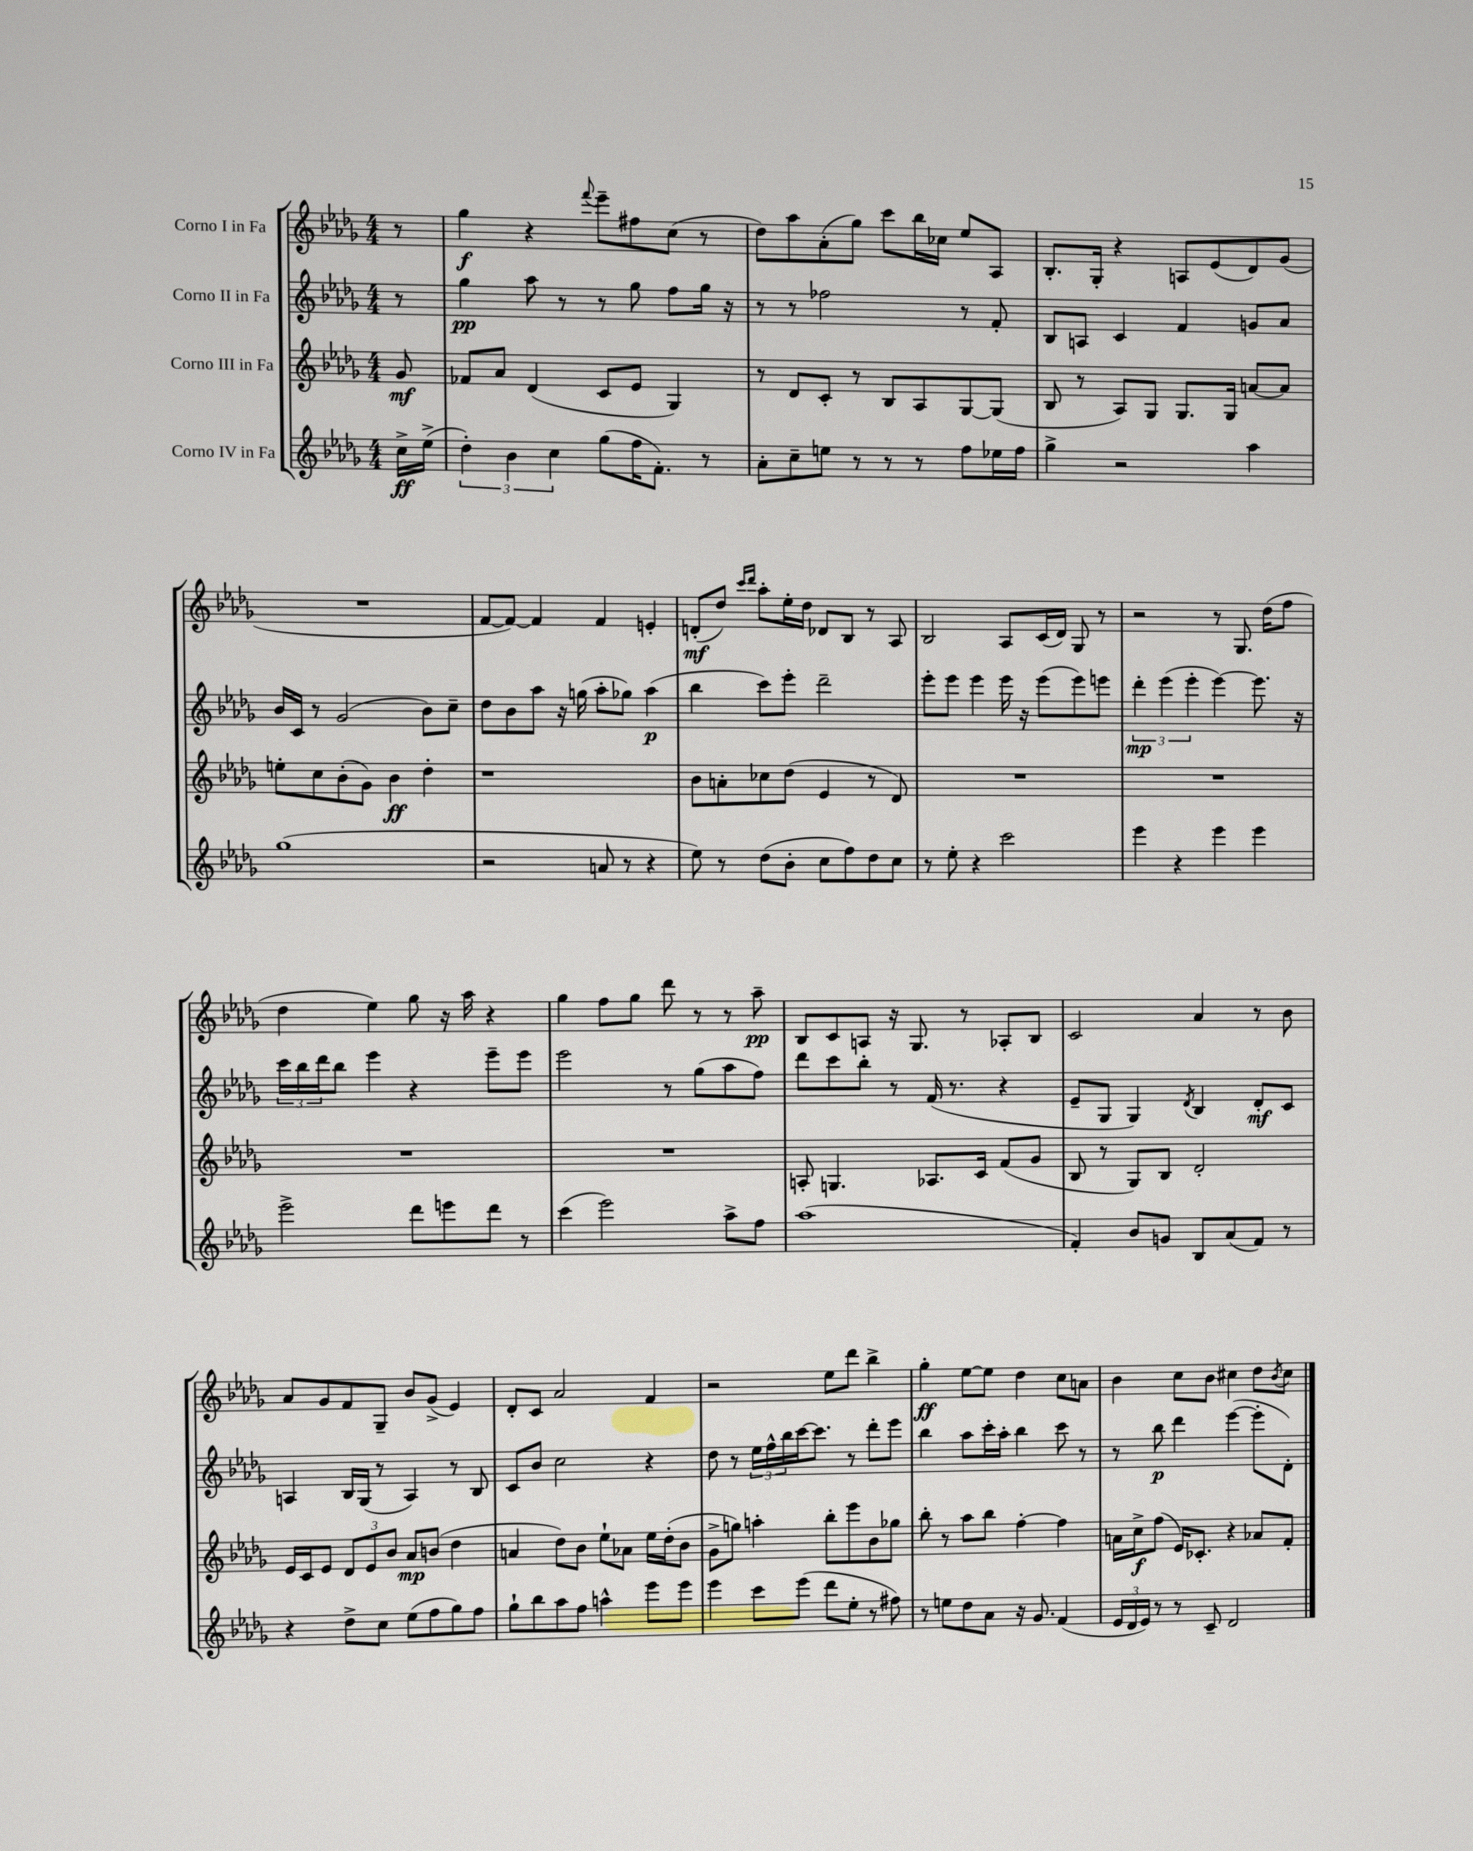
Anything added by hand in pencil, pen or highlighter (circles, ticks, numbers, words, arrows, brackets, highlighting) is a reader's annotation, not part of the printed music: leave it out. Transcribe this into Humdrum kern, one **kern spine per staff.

**kern	**dynam	**kern	**dynam	**kern	**dynam	**kern	**dynam
*part4	*part4	*part3	*part3	*part2	*part2	*part1	*part1
*staff4	*staff4	*staff3	*staff3	*staff2	*staff2	*staff1	*staff1
*I"Corno IV in Fa	*	*I"Corno III in Fa	*	*I"Corno II in Fa	*	*I"Corno I in Fa	*
*clefG2	*	*clefG2	*	*clefG2	*	*clefG2	*
*k[b-e-a-d-g-]	*	*k[b-e-a-d-g-]	*	*k[b-e-a-d-g-]	*	*k[b-e-a-d-g-]	*
*M4/4	*	*M4/4	*	*M4/4	*	*M4/4	*
=	=	=	=	=	=	=	=
16cc^\LL	ff	8g-/	mf	8r	.	8r	.
(16ee-^\JJ	.	.	.	.	.	.	.
=1	=1	=1	=1	=1	=1	=1	=1
6dd-'\)	.	8f-X/L	.	4gg-\	pp	4gg-\	f
.	.	8a-/J	.	.	.	.	.
6b-\	.	.	.	.	.	.	.
.	.	(4d-/	.	8aa-\	.	4r	.
6cc\	.	.	.	.	.	.	.
.	.	.	.	8r	.	.	.
.	.	.	.	.	.	8qqfff/	.
(8gg-\L	.	8c/L	.	8r	.	8eee-~\L	.
16ff\K	.	8e-/J	.	8gg-\	.	8ff#X\	.
8.f'\J)	.	.	.	.	.	.	.
.	.	4G-/)	.	8ff\L	.	(8cc\J	.
8r	.	.	.	16gg-\Jk	.	8r	.
.	.	.	.	16r	.	.	.
=2	=2	=2	=2	=2	=2	=2	=2
8a-'\L	.	8r	.	8r	.	8dd-\L)	.
8cc~\	.	8d-/L	.	8r	.	8aa-\	.
8een\J	.	8c'/J	.	2ff-X\	.	(8a-'\	.
8r	.	8r	.	.	.	8gg-\J)	.
8r	.	8B-/L	.	.	.	8ccc\L	.
8r	.	8A-/	.	.	.	16bb-\L	.
.	.	.	.	.	.	16cc-X\JJ	.
8ff\L	.	[8G-/	.	8r	.	8ee-/L	.
16ee-X\L	.	(8G-/J]	.	8f'/	.	8A-/J	.
16ff\JJ	.	.	.	.	.	.	.
=3	=3	=3	=3	=3	=3	=3	=3
4gg-^\	.	8B-/	.	8B-/L	.	8.B-'/L	.
.	.	8r	.	8An/J	.	.	.
.	.	.	.	.	.	16G-'/Jk	.
2r	.	8A-/L)	.	4c/	.	4r	.
.	.	8G-/J	.	.	.	.	.
.	.	8.G-/L	.	4f/	.	8An/L	.
.	.	.	.	.	.	(8e-/	.
.	.	16G-/Jk	.	.	.	.	.
4aa-\	.	[8an/L	.	8gn/L	.	8d-/)	.
.	.	8a/J]	.	8a-/J	.	(8g-/J	.
!!LO:LB:g=z
=4	=4	=4	=4	=4	=4	=4	=4
(1gg-	.	8een'\L	.	16b-/LL	.	1r	.
.	.	.	.	16c/JJ	.	.	.
.	.	8cc\	.	8r	.	.	.
.	.	(8b-'\	.	(2g-/	.	.	.
.	.	8g-\J)	.	.	.	.	.
.	.	4b-\	ff	.	.	.	.
.	.	4dd-'\	.	8b-\L)	.	.	.
.	.	.	.	8cc~\J	.	.	.
=5	=5	=5	=5	=5	=5	=5	=5
2r	.	1r	.	8dd-\L	.	[8f/L	.
.	.	.	.	8b-\	.	8f/J_)	.
.	.	.	.	8aa-\J	.	4f/]	.
.	.	.	.	16r	.	.	.
.	.	.	.	(16ggn\	.	.	.
8an/	.	.	.	8aa-'\L	.	4f/	.
8r	.	.	.	8gg-X\J)	.	.	.
4r	.	.	.	(4aa-\	p	4en'/	.
=6	=6	=6	=6	=6	=6	=6	=6
8ee-\)	.	8b-\L	.	4bb-\	.	(8dn'/L	mf
8r	.	8an'\	.	.	.	8dd-/J)	.
.	.	.	.	.	.	16qqccc/LL	.
.	.	.	.	.	.	16qqddd-/JJ	.
(8dd-\L	.	8cc-X\	.	8ccc\L)	.	8aa-'\L	.
8b-'\J	.	(8dd-\J	.	8eee-'\J	.	16ee-'\L	.
.	.	.	.	.	.	16dd-\JJ	.
8cc\L	.	4e-/	.	2ddd-~\	.	8d-X/L	.
8ff\)	.	.	.	.	.	8B-/J	.
8dd-\	.	8r	.	.	.	8r	.
8cc\J	.	8d-/)	.	.	.	8A-/	.
=7	=7	=7	=7	=7	=7	=7	=7
8r	.	1r	.	8eee-'\L	.	2B-/	.
8ee-'\	.	.	.	8eee-\J	.	.	.
4r	.	.	.	4eee-\	.	.	.
2ccc\	.	.	.	16eee-\	.	8A-/L	.
.	.	.	.	16r	.	.	.
.	.	.	.	(8eee-\L	.	(16c/L	.
.	.	.	.	.	.	16d-/JJ)	.
.	.	.	.	8eee-\)	.	8G-/	.
.	.	.	.	8eeen\J	.	8r	.
=8	=8	=8	=8	=8	=8	=8	=8
4eee-\	.	1r	.	6ddd-'\	mp	2r	.
.	.	.	.	(6eee-\	.	.	.
4r	.	.	.	.	.	.	.
.	.	.	.	6eee-'\	.	.	.
4eee-\	.	.	.	[4eee-\)	.	8r	.
.	.	.	.	.	.	8.G-/	.
4eee-\	.	.	.	8.eee-\]	.	.	.
.	.	.	.	.	.	(16dd-\KL	.
.	.	.	.	.	.	8ff\J	.
.	.	.	.	16r	.	.	.
!!LO:LB:g=z
=9	=9	=9	=9	=9	=9	=9	=9
2eee-^\	.	1r	.	24ccc\LL	.	4dd-\	.
.	.	.	.	24bb-\	.	.	.
.	.	.	.	24ddd-\J	.	.	.
.	.	.	.	8bb-\J	.	.	.
.	.	.	.	4eee-\	.	4ee-\)	.
8ddd-\L	.	.	.	4r	.	8gg-\	.
8eeen\	.	.	.	.	.	16r	.
.	.	.	.	.	.	16aa-\	.
8ddd-\J	.	.	.	8eee-~\L	.	4r	.
8r	.	.	.	8eee-\J	.	.	.
=10	=10	=10	=10	=10	=10	=10	=10
(4ccc\	.	1r	.	2eee-\	.	4gg-\	.
2eee-\)	.	.	.	.	.	8ff\L	.
.	.	.	.	.	.	8gg-\J	.
.	.	.	.	8r	.	8ddd-\	.
.	.	.	.	(8gg-\L	.	8r	.
8aa-^\L	.	.	.	8aa-\	.	8r	.
8ff\J	.	.	.	8ff\J)	.	8aa-~\	pp
=11	=11	=11	=11	=11	=11	=11	=11
(1aa-	.	8An'/	.	8ddd-\L	.	8B-/L	.
.	.	4.Gn/	.	8ccc\	.	8c/	.
.	.	.	.	8bb-'\J	.	8An/J	.
.	.	.	.	8r	.	16r	.
.	.	.	.	.	.	8.G-/	.
.	.	8.A-X/L	.	(16f/	.	.	.
.	.	.	.	8.r	.	.	.
.	.	.	.	.	.	8r	.
.	.	16c/Jk	.	.	.	.	.
.	.	(8f/L	.	4r	.	8A-X'/L	.
.	.	8g-/J	.	.	.	8B-/J	.
=12	=12	=12	=12	=12	=12	=12	=12
4f'/)	.	8B-/	.	8e-~/L	.	2c/	.
.	.	8r	.	8G-/J	.	.	.
8b-/L	.	8G-/L)	.	4G-/)	.	.	.
8gn/J	.	8B-/J	.	.	.	.	.
.	.	.	.	8qd-/	.	.	.
8B-/L	.	2d-'/	.	4B-/	.	4a-/	.
(8a-/	.	.	.	.	.	.	.
8f/J)	.	.	.	8d-'/L	mf	8r	.
8r	.	.	.	8c/J	.	8b-\	.
!!LO:LB:g=z
=13	=13	=13	=13	=13	=13	=13	=13
4r	.	16e-/LL	.	4An/	.	8a-/L	.
.	.	16c/J	.	.	.	.	.
.	.	8e-/J	.	.	.	8g-/	.
8dd-^\L	.	12d-/L	.	16B-/LL	.	8f/	.
.	.	.	.	(16G-/JJ	.	.	.
.	.	12e-/	.	.	.	.	.
8cc\J	.	.	.	8r	.	8G-~/J	.
.	.	12b-/J	.	.	.	.	.
(8ee-\L	.	8a-/L	mp	4A/)	.	8b-/L	.
8ff\	.	(8bn/J	.	.	.	(8g-^/J	.
8gg-\)	.	4dd-\	.	8r	.	4e-/)	.
8ff\J	.	.	.	8B-/	.	.	.
=14	=14	=14	=14	=14	=14	=14	=14
8gg-`\L	.	4an/	.	8c/L	.	8d-'/L	.
8bb-\	.	.	.	8b-/J	.	8c/J	.
8aa-\	.	8dd-\L)	.	2cc\	.	2a-/	.
8ff\J	.	8b-\J	.	.	.	.	.
4aan^^\	.	8ee-`\L	.	.	.	.	.
.	.	8a-X\J	.	.	.	.	.
8eee-\L	.	16ee-\LL	.	4r	.	4f/	.
.	.	(16dd-'\J	.	.	.	.	.
8eee-\J	.	8b-\J	.	.	.	.	.
=15	=15	=15	=15	=15	=15	=15	=15
4eee-\	.	8g-^\L	.	8dd-\	.	2r	.
.	.	8ggn\J)	.	8r	.	.	.
8ccc\L	.	4aan'\	.	24ee-\LL	.	.	.
.	.	.	.	24ff^^\	.	.	.
.	.	.	.	24bb-\	.	.	.
(8eee-\J	.	.	.	[16ccc\J	.	.	.
.	.	.	.	8.ccc\J]	.	.	.
8ddd-\L	.	8bb-'\L	.	.	.	8ee-\L	.
8ee-'\J	.	8eee-\	.	8r	.	8ddd-\J	.
8r	.	8b-\	.	8ddd-'\L	.	4bb-^\	.
8ff#X\)	.	8gg-X\J	.	8eee-\J	.	.	.
=16	=16	=16	=16	=16	=16	=16	=16
8r	.	8bb-'\	.	4bb-\	.	4gg-'\	ff
8een\L	.	8r	.	.	.	.	.
8dd-\	.	8aa-\L	.	8aa-\L	.	[8ee-\L	.
8a-\J	.	8bb-\J	.	16ccc'\L	.	8ee-\J]	.
.	.	.	.	16aa-'\JJ	.	.	.
16r	.	[4ff'\	.	4bb-\	.	4dd-\	.
8.g-/	.	.	.	.	.	.	.
(4f/	.	4ff\]	.	8ccc\	.	8cc\L	.
.	.	.	.	8r	.	8an\J	.
=17	=17	=17	=17	=17	=17	=17	=17
24e-/LL	.	16an\LL	.	8r	.	4b-\	.
24d-/	.	.	.	.	.	.	.
.	.	16cc^\J	f	.	.	.	.
24e-/JJ)	.	.	.	.	.	.	.
8r	.	(8ff\J	.	8bb-\	p	.	.
8r	.	16e-/KL)	.	4ddd-\	.	8cc\L	.
.	.	8.c-X'/J	.	.	.	.	.
8c~/	.	.	.	.	.	8b-\J	.
2d-/	.	4r	.	([4eee-\	.	4cc#X\	.
.	.	8a-X/L	.	8eee-'\L]	.	8dd-\L	.
.	.	.	.	.	.	8qb-/	.
.	.	8f'/J	.	8d-'\J)	.	8cc#\J	.
==	==	==	==	==	==	==	==
*-	*-	*-	*-	*-	*-	*-	*-
